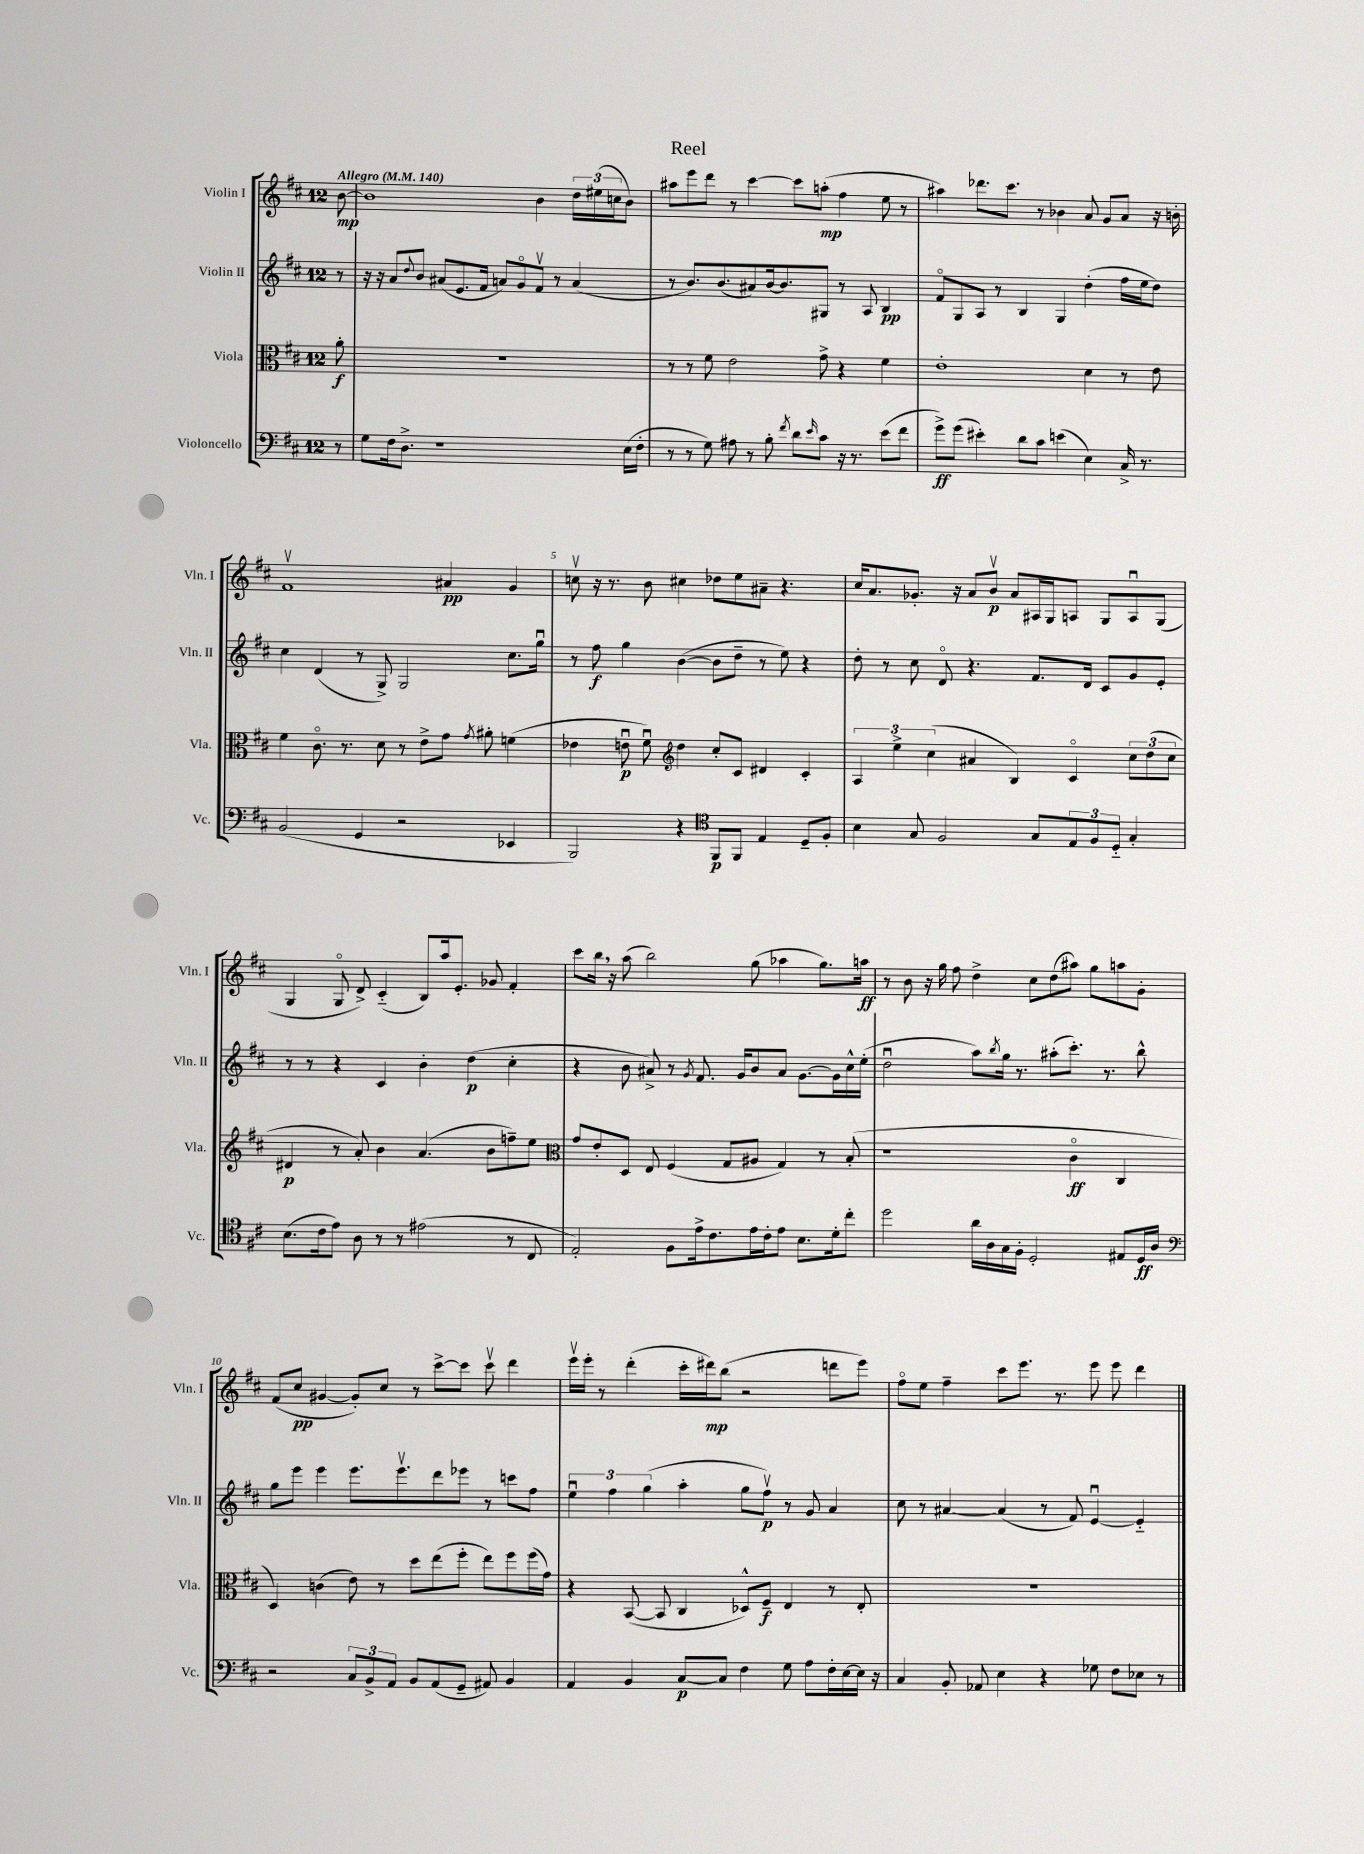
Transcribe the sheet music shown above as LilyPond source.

\header { title = "Reel" }
<<
\new StaffGroup <<
\new Staff = "s0" \with { instrumentName = "Violin I" shortInstrumentName = "Vln. I" } {
    \clef treble \key d \major \once \override Staff.TimeSignature.style = #'single-digit \time 12/8 \partial 8 \tempo "Allegro" 4 = 140
    b'8~\mp |
    b'1 b'4 \tuplet 3/2 { d''16 eis''16( c''16 } b'8) |
    ais''8 e'''8 d'''8 r8 cis'''4~ cis'''8 a''8-.\mp( fis''4 e''8 r8 |
    ais''4) des'''8. cis'''8. r8 bes'4 a'8 g'8 a'8 r16 b'16-. |
    fis'1\upbow ais'4\pp g'4 |
    c''8\upbow r16 r8. b'8 cis''4 des''8 e''8 ais'8-- r4. |
    cis''16 a'8. ges'8.-. r16 a'8 b'8\upbow\p a'8 ais16 g16 a8 g8 a8\downbow g8( |
    g4 g8\flageolet d'8->) cis'4-_( b8) a''16 e'8.-. ges'8 fis'4-. |
    cis'''8 b''16 \breathe r16 a''8( b''2) g''8( aes''4 g''8.) a''16\ff |
    r8 b'8 r16 g''16 fis''8 d''4-> cis''8 d''8( ais''8) g''8 a''8 g'8-. |
    fis'8( cis''8\pp gis'4~ gis'8-.) cis''8 r8 cis'''8~-> cis'''8 cis'''8\upbow d'''4 |
    e'''16\upbow e'''16-. r8 d'''4-.( cis'''16-. dis'''16\mp) b''8( r2 d'''8 e'''8) |
    fis''8\flageolet e''8 fis''4-- cis'''8 e'''8. r8. e'''8 e'''8 d'''4 \bar "|." |
}
\new Staff = "s1" \with { instrumentName = "Violin II" shortInstrumentName = "Vln. II" } {
    \clef treble \key d \major \once \override Staff.TimeSignature.style = #'single-digit \time 12/8 \partial 8
    r8 |
    r16 r16 a'8 \appoggiatura { d''8 } b'8 ais'8( e'8. fis'16 a'8) g'8\flageolet fis'8\upbow r8 a'4( |
    r8 b'8.) b'8.( ais'8) b'16~ b'8. gis8 r8 a8 b4\pp |
    fis'8\flageolet g8 a8 r8 b4 g4 d''4-.( fis''16 e''16 d''8) |
    cis''4 d'4( r8 g8->) g2 cis''8. g''16\downbow |
    r8 fis''8\f g''4 b'4~( b'8 d''8-- r8 e''8) r4 |
    d''8-. r8 cis''8 d'8\flageolet r4. fis'8. d'16 cis'8 g'8 e'8-. |
    r8 r8 r4 cis'4 b'4-. d''4\p( cis''4-. |
    r4 b'8 ais'8->) r8 \acciaccatura { g'8 } fis'8. g'16 b'8 ais'8 g'8.~ g'16 cis''16-^ e''16-.( |
    d''2\downbow a''8) \acciaccatura { b''8 } g''16 r8. ais''8-.( cis'''8.-.) r8. b''8-^ |
    g''8 e'''8 e'''4 e'''8. e'''8.\upbow d'''8 ees'''8 r8 c'''8 fis''8 |
    \tuplet 3/2 { e''4\downbow fis''4 g''4( } a''4-. g''8 fis''8\upbow\p) r8 g'8 a'4 |
    cis''8 r8 ais'4~ ais'4( r8 fis'8) e'4~\downbow e'4-_ \bar "|." |
}
\new Staff = "s2" \with { instrumentName = "Viola" shortInstrumentName = "Vla." } {
    \clef alto \key d \major \once \override Staff.TimeSignature.style = #'single-digit \time 12/8 \partial 8
    a'8-.\f |
    R1. |
    r8 r8 fis'8 e'2 g'8-> r4 fis'4 |
    e'1-. d'4 r8 e'8 |
    fis'4 cis'8.\flageolet r8. d'8 r8 e'8-> g'8 \acciaccatura { g'8 } ais'8-. f'4( |
    ees'4 e'8\downbow\p fis'8\downbow) \clef treble d''4 cis''8-. cis'8 dis'4 cis'4-. |
    \tuplet 3/2 { a4 e''4-> cis''4( } ais'4 b4) cis'4\flageolet \tuplet 3/2 { cis''8 d''8( cis''8 } |
    dis'4\p r8 a'8-.) b'4 a'4.( b'8 f''8--) e''8 |
    \clef alto g'8 e'8-. d8 e8 fis4( g8 ais8 g4) r8 b8-.( |
    r1 cis'4\flageolet\ff cis4 |
    d4) c'4( e'8) r8 d''8 e''8( fis''8-. e''8) fis''8 fis''16( g'16) |
    r4 b,8~( b,8 cis4 des8-^) fis8--\f e4 r8 e8-. |
    R1. \bar "|." |
}
\new Staff = "s3" \with { instrumentName = "Violoncello" shortInstrumentName = "Vc." } {
    \clef bass \key d \major \once \override Staff.TimeSignature.style = #'single-digit \time 12/8 \partial 8
    r8 |
    g8 fis16 d8.-> r1 e16( fis16-. |
    r8 r8 g8) ais8 r8 b8-. \acciaccatura { fis'8 } d'8 \grace { e'16 } cis'8 r16 r8. e'8( fis'8 |
    g'8->\ff) g'8( eis'4-.) d'8 cis'8 e'4( e4) cis16-> r8. |
    b,2( g,4 r2 ees,4 |
    b,,2) r4 \clef tenor fis,8\p fis,8 e4 d8-- fis8-. |
    b4 g8 fis2 g8 \tuplet 3/2 { e8 fis8 d8-_ } g4-. |
    b8.( cis'16 e'8) a8 r8 r8 eis'2( r8 cis8 |
    e2-.) fis8 e'16-> cis'8. e'16 cis'16-. e'8 b8. d'16-. cis''8-. |
    d''2 a'16 a16 g16 fis16-. d2-. eis8 d16\ff a16 |
    \clef bass r2 \tuplet 3/2 { cis8 b,8-> a,8 } b,8 a,8( g,8-- ais,8) b,4 |
    a,4 b,4 cis8~\p cis8 fis4 g8 a8 fis16-. e16~ e16 r16 |
    cis4 b,8-. aes,8 e4 r4 ges8 fis8 ees8 r8 \bar "|." |
}
>>
>>
\layout { \context { \Score \override BarNumber.break-visibility = ##(#f #t #t) barNumberVisibility = #(every-nth-bar-number-visible 5) } }
